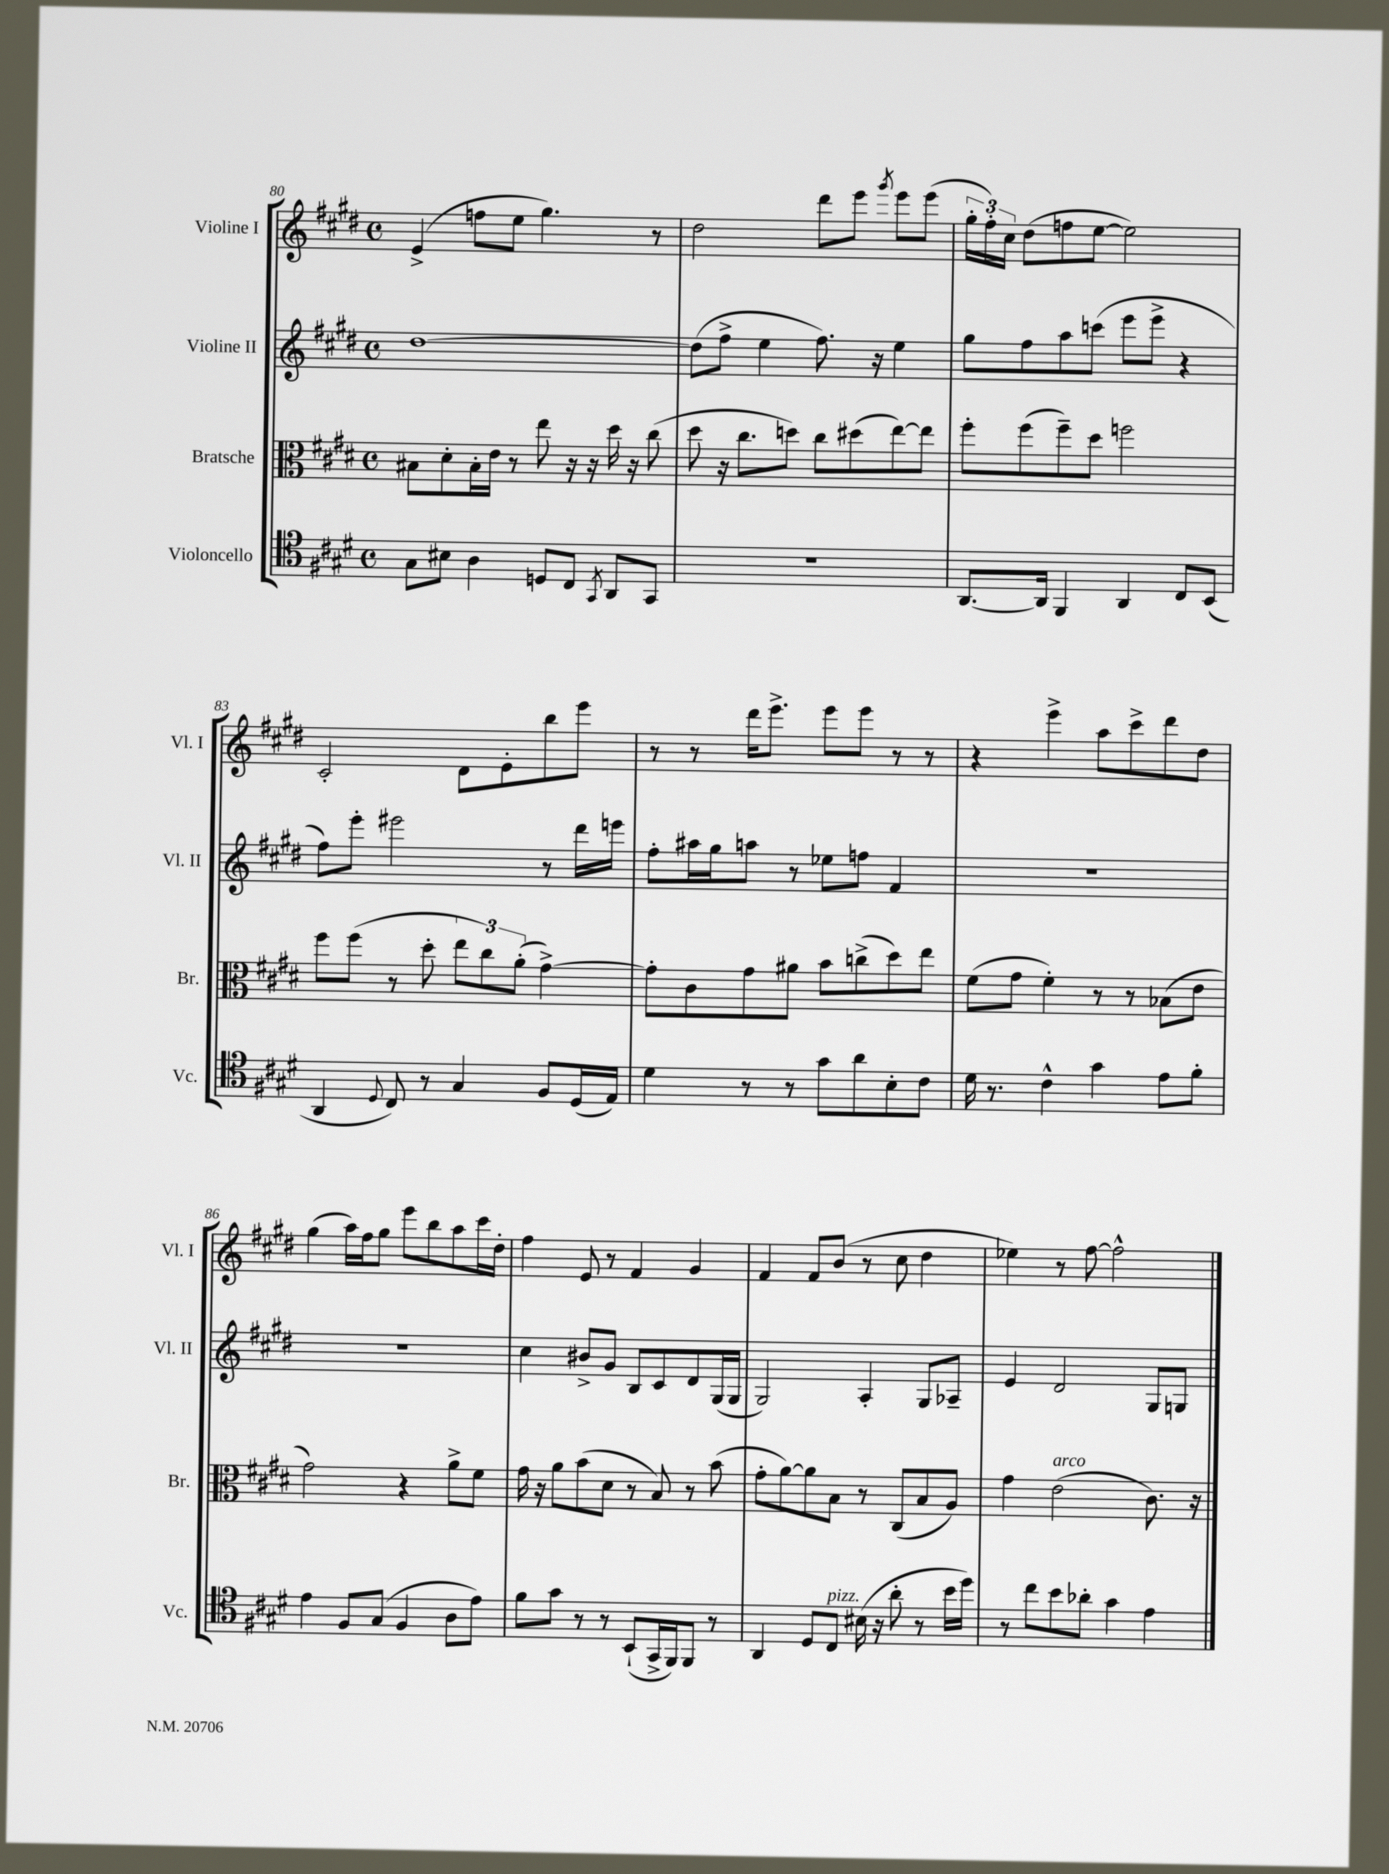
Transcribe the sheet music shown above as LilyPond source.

<<
\new StaffGroup <<
\new Staff = "s0" \with { instrumentName = "Violine I" shortInstrumentName = "Vl. I" } {
    \clef treble \key e \major \defaultTimeSignature \time 4/4
    \autoBeamOff e'4->( f''8[ e''8] gis''4.) r8 |
    dis''2 dis'''8[ e'''8] \acciaccatura { gis'''8 } e'''8[ e'''8]( |
    \tuplet 3/2 { gis''16[-. fis''16-.) cis''16] } dis''8[( f''8 e''8]~ e''2) |
    cis'2-. dis'8[ e'8-. b''8 e'''8] |
    r8 r8 dis'''16[ e'''8.]-> e'''8[ e'''8] r8 r8 |
    r4 e'''4-> a''8[ cis'''8-> dis'''8 dis''8] |
    gis''4( a''16[) fis''16 gis''8] e'''8[ b''8 a''8 cis'''16 dis''16]-. |
    fis''4 e'8 r8 fis'4 gis'4 |
    fis'4 fis'8[ b'8]( r8 cis''8 dis''4 |
    ees''4) r8 fis''8~ fis''2-^ \bar "|." |
}
\new Staff = "s1" \with { instrumentName = "Violine II" shortInstrumentName = "Vl. II" } {
    \clef treble \key e \major \defaultTimeSignature \time 4/4
    \autoBeamOff dis''1~ |
    dis''8[( fis''8]-> e''4 fis''8.) r16 e''4 |
    gis''8[ fis''8 a''8 c'''8]( e'''8[ e'''8]-> r4 |
    fis''8[) e'''8]-. eis'''2 r8 dis'''16[ e'''16] |
    fis''8[-. ais''16 gis''16 a''8] r8 ees''8[ f''8] fis'4 |
    R1 |
    R1 |
    cis''4 bis'8[-> gis'8] b8[ cis'8 dis'8 gis16( gis16] |
    gis2) a4-. gis8[ aes8]-- |
    e'4 dis'2 gis8[ g8] \bar "|." |
}
\new Staff = "s2" \with { instrumentName = "Bratsche" shortInstrumentName = "Br." } {
    \clef alto \key e \major \defaultTimeSignature \time 4/4
    \autoBeamOff bis8[ dis'8-. bis16-. e'16] r8 e''8 r16 r16 dis''16 r16 cis''8( |
    dis''8 r16 cis''8.[ d''8]) cis''8[ dis''8( e''8~) e''8] |
    fis''8[-. fis''8( fis''8--) dis''8] f''2 |
    fis''8[ fis''8]( r8 dis''8-. \tuplet 3/2 { e''8[ cis''8) a'8]-.( } gis'4~->) |
    gis'8[-. cis'8 gis'8 ais'8] b'8[ c''8->( dis''8) e''8] |
    fis'8[( gis'8] fis'4-.) r8 r8 bes8[( e'8] |
    gis'2) r4 a'8[-> fis'8] |
    gis'16 r16 a'8[ b'8( dis'8] r8 b8) r8 b'8( |
    gis'8[-. a'8~) a'8 b8] r8 cis8[( b8 a8]) |
    gis'4 e'2^\markup { \italic "arco" }( cis'8.) r16 \bar "|." |
}
\new Staff = "s3" \with { instrumentName = "Violoncello" shortInstrumentName = "Vc." } {
    \clef tenor \key e \major \defaultTimeSignature \time 4/4
    \autoBeamOff gis8[ bis8] a4 d8[ cis8] \acciaccatura { gis,8 } a,8[ gis,8] |
    R1 |
    a,8.[~ a,16] fis,4 a,4 cis8[ b,8]( |
    a,4 \appoggiatura { dis8 } cis8) r8 gis4 fis8[ dis16( e16]) |
    dis'4 r8 r8 gis'8[ a'8 b8-. cis'8] |
    dis'16 r8. cis'4-^ gis'4 e'8[ fis'8]-. |
    e'4 fis8[ gis8]( fis4 a8[ e'8]) |
    fis'8[ gis'8] r8 r8 b,8[-!( gis,16-> fis,16) fis,8] r8 |
    a,4 dis8[ cis8]^\markup { \italic "pizz." } bis16( r16 a'8-. r8 b'16[ dis''16]) |
    r8 cis''8[ b'8 aes'8]-. gis'4 e'4 \bar "|." |
}
>>
>>
\layout { \context { \Score currentBarNumber = #80 } }
